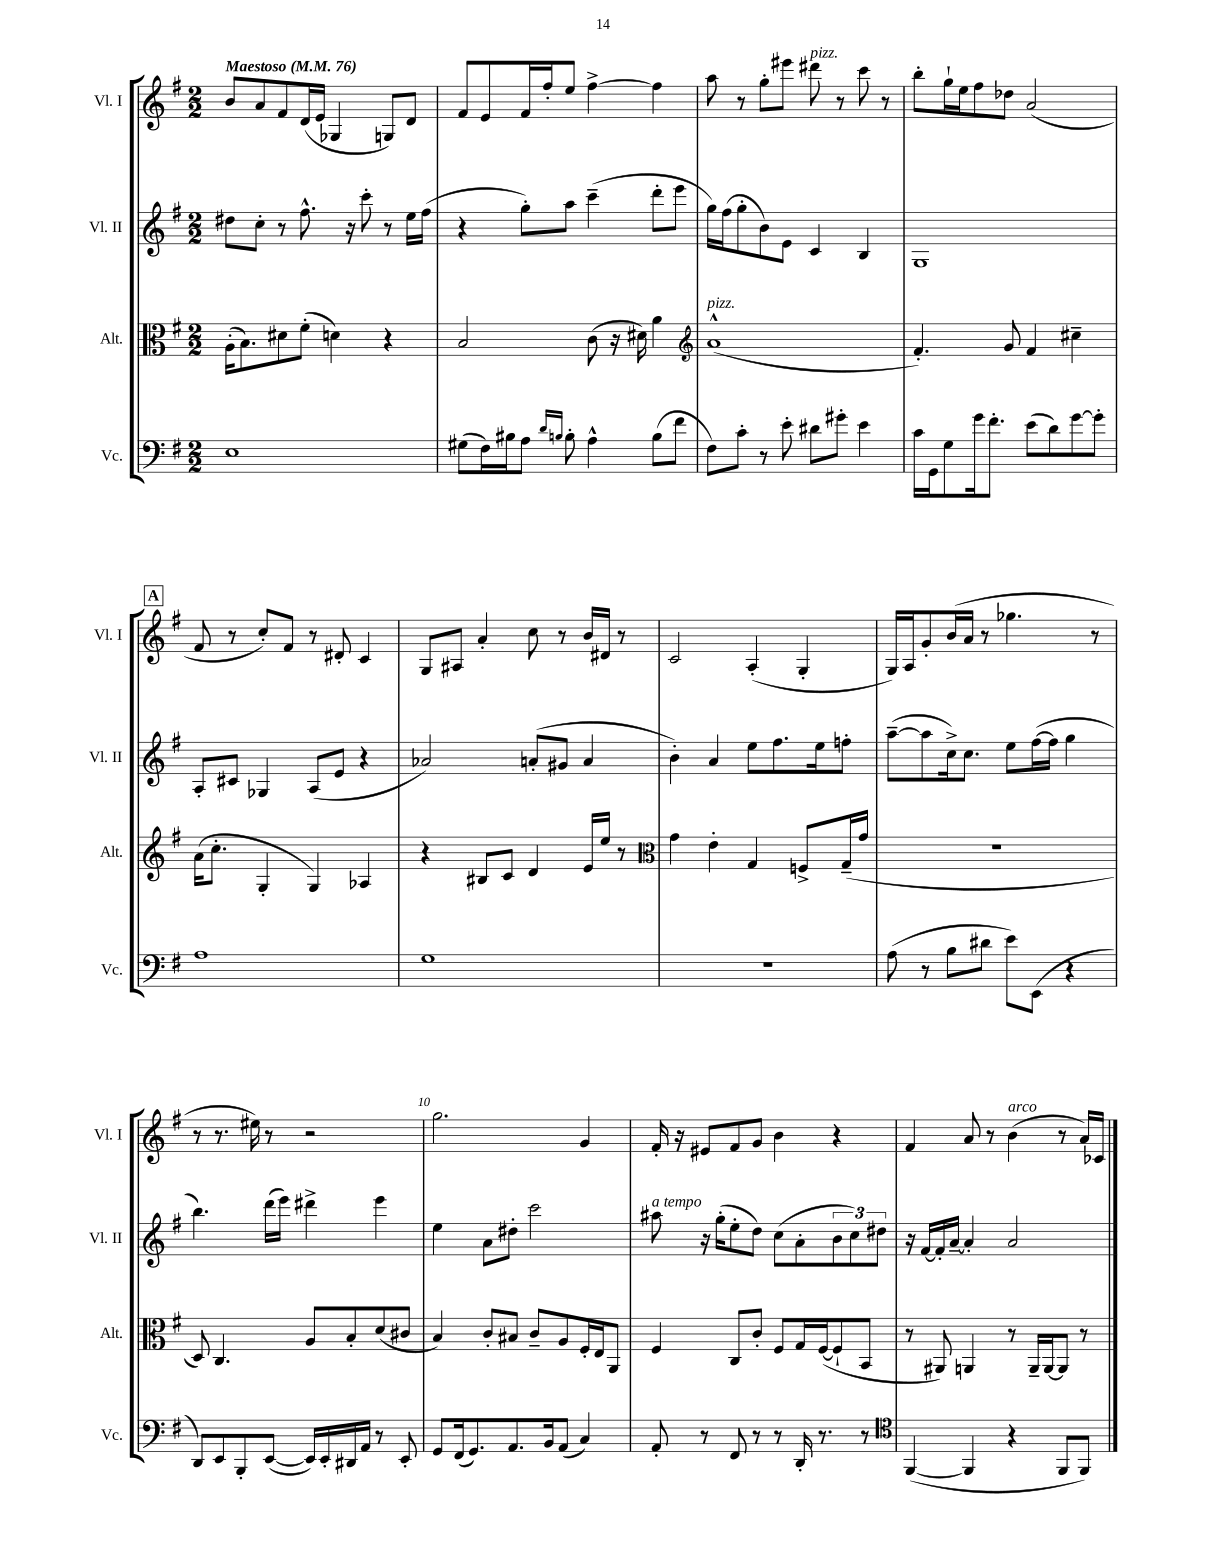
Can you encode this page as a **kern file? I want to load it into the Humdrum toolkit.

**kern	**kern	**kern	**kern
*staff4	*staff3	*staff2	*staff1
*clefF4	*clefC3	*clefG2	*clefG2
*k[f#]	*k[f#]	*k[f#]	*k[f#]
*M2/2	*M2/2	*M2/2	*M2/2
*MM76	*MM76	*MM76	*MM76
1E	(16A'\LK	8dd#\L	8b/L
.	8.B\)	.	.
.	.	8cc'\J	8a/
.	8d#\	8r	8f#/
.	(8f#'\J	8.ff#^^\	(16d/L
.	.	.	16e/JJ
.	4d\)	.	4G-/
.	.	16r	.
.	.	8ccc'\	.
.	4r	8r	8G/L)
.	.	16ee\LL	8d/J
.	.	(16ff#\JJ	.
=	=	=	=
(8G#\L	2B/	4r	8f#/L
16F#\L)	.	.	8e/
16B#\J	.	.	.
8A\J	.	8gg'\L)	16f#/L
.	.	.	16ff#'/J
16qqd/LL	.	.	.
16qqB/JJ	.	.	.
8B'\	.	8aa\J	8ee/J
4A^^\	(8c\	(4ccc~\	[4ff#^\
.	16r	.	.
.	16d#\)	.	.
(8B\L	4a\	8ddd'\L	4ff#\]
8f#\J	.	8eee\J	.
=	=	=	=
*	*clefG2	*	*
8F#\L)	(1a^^	16gg\LL)	8aa\
.	.	(16ff#\J	.
8c'\J	.	8gg'\	8r
8r	.	8b\)	8gg'\L
8e'\	.	8e\J	8eee#\J
8d#\L	.	4c/	8ddd#\
8g#'\J	.	.	8r
4e\	.	4B/	8ccc\
.	.	.	8r
=	=	=	=
16c\LL	4.f#'/)	1G	8bb'\L
16GG\J	.	.	.
8G\	.	.	16gg`\L
.	.	.	16ee\J
16g\k	.	.	8ff#\
8.f#'\J	.	.	.
.	8g/	.	8dd-\J
(8e\L	4f#/	.	(2a/
8d\)	.	.	.
[8g\	4cc#~\	.	.
8g'\]J	.	.	.
=	=	=	=
1A	(16a\LK	8A'/L	8f#/
.	8.cc'\J	.	.
.	.	8c#/J	8r
.	4G'/	4G-/	8cc'/L)
.	.	.	8f#/J
.	4G/)	(8A/L	8r
.	.	8e/J	8d#'/
.	4A-/	4r	4c/
=	=	=	=
1G	4r	2a-/)	8G/L
.	.	.	8A#/J
.	8B#/L	.	4a'/
.	8c/J	.	.
.	4d/	(8a'/L	8cc\
.	.	8g#/J	8r
.	16e/LL	4a/	16b/LL
.	16ee/JJ	.	16d#/JJ
.	8r	.	8r
=	=	=	=
*	*clefC3	*	*
1r	4g\	4b'\)	2c/
.	4e'\	4a/	.
.	4G/	8ee\L	(4A'/
.	.	8.ff#\	.
.	8F^/L	.	4G'/
.	.	16ee\k	.
.	(16G~/L	8ff'\J	.
.	16g/JJ	.	.
=	=	=	=
(8A\	1r	([8aa~\L	16G/LL)
.	.	.	16A/J
8r	.	8aa\]	8g'/
8B\L	.	16cc^\k)	(16b/L
.	.	8.cc\J	16a/JJ
8d#\J	.	.	8r
8e\L)	.	8ee\L	4.gg-\
(8EE\J	.	([16ff#\L	.
.	.	16ff#\]JJ	.
4r	.	4gg\	.
.	.	.	8r
=	=	=	=
8DD/L)	8D/)	4.bb\)	8r
8EE/	4.C/	.	8.r
8BBB'/	.	.	.
.	.	.	16ee#\)
([8EE/J	.	(16ddd\LL	8r
.	.	16eee\JJ)	.
16EE/]LL)	8A/L	4ddd#^\	2r
16EE'/	.	.	.
16DD#/	8B'/	.	.
16AA/JJ	.	.	.
8r	(8d/	4eee\	.
8EE'/	8c#/J	.	.
=	=	=	=
8GG/L	4B/)	4ee\	2.gg\
(16FF#/k	.	.	.
8.GG/)	.	.	.
.	8c'/L	8a\L	.
8.AA/	8B#/J	8dd#'\J	.
.	8c~/L	2ccc\	.
16BB/k	.	.	.
(8AA/J	8A/	.	.
4C/)	16F#'/L	.	4g/
.	16E/J	.	.
.	8AA/J	.	.
=	=	=	=
8AA'/	4F#/	8aa#\	16f#'/
.	.	.	16r
8r	.	16r	8e#/L
.	.	(16gg'\LK	.
8FF#/	8C/L	8ee'\	8f#/
8r	8c'/J	8dd\J)	8g/J
8r	8F#/L	(8cc\L	4b\
16DD'/	16G/L	8a'\	.
8.r	([16F#/J	.	.
.	8F#`/]	12b\	4r
.	.	12cc\)	.
8r	8BB/J	.	.
.	.	12dd#\J	.
=	=	=	=
*clefC4	*	*	*
([4FF#/	8r	16r	4f#/
.	.	[16f#/LL	.
.	8AA#/)	16f#'/]	.
.	.	[16a~/JJ	.
4FF#/]	4AA/	4a'/]	8a/
.	.	.	8r
4r	8r	2a/	(4b\
.	16AA~/LL	.	.
.	[16AA/J	.	.
8FF#/L	8AA/]J	.	8r
8FF#/J)	8r	.	16a/LL)
.	.	.	16c-/JJ
==	==	==	==
*-	*-	*-	*-
